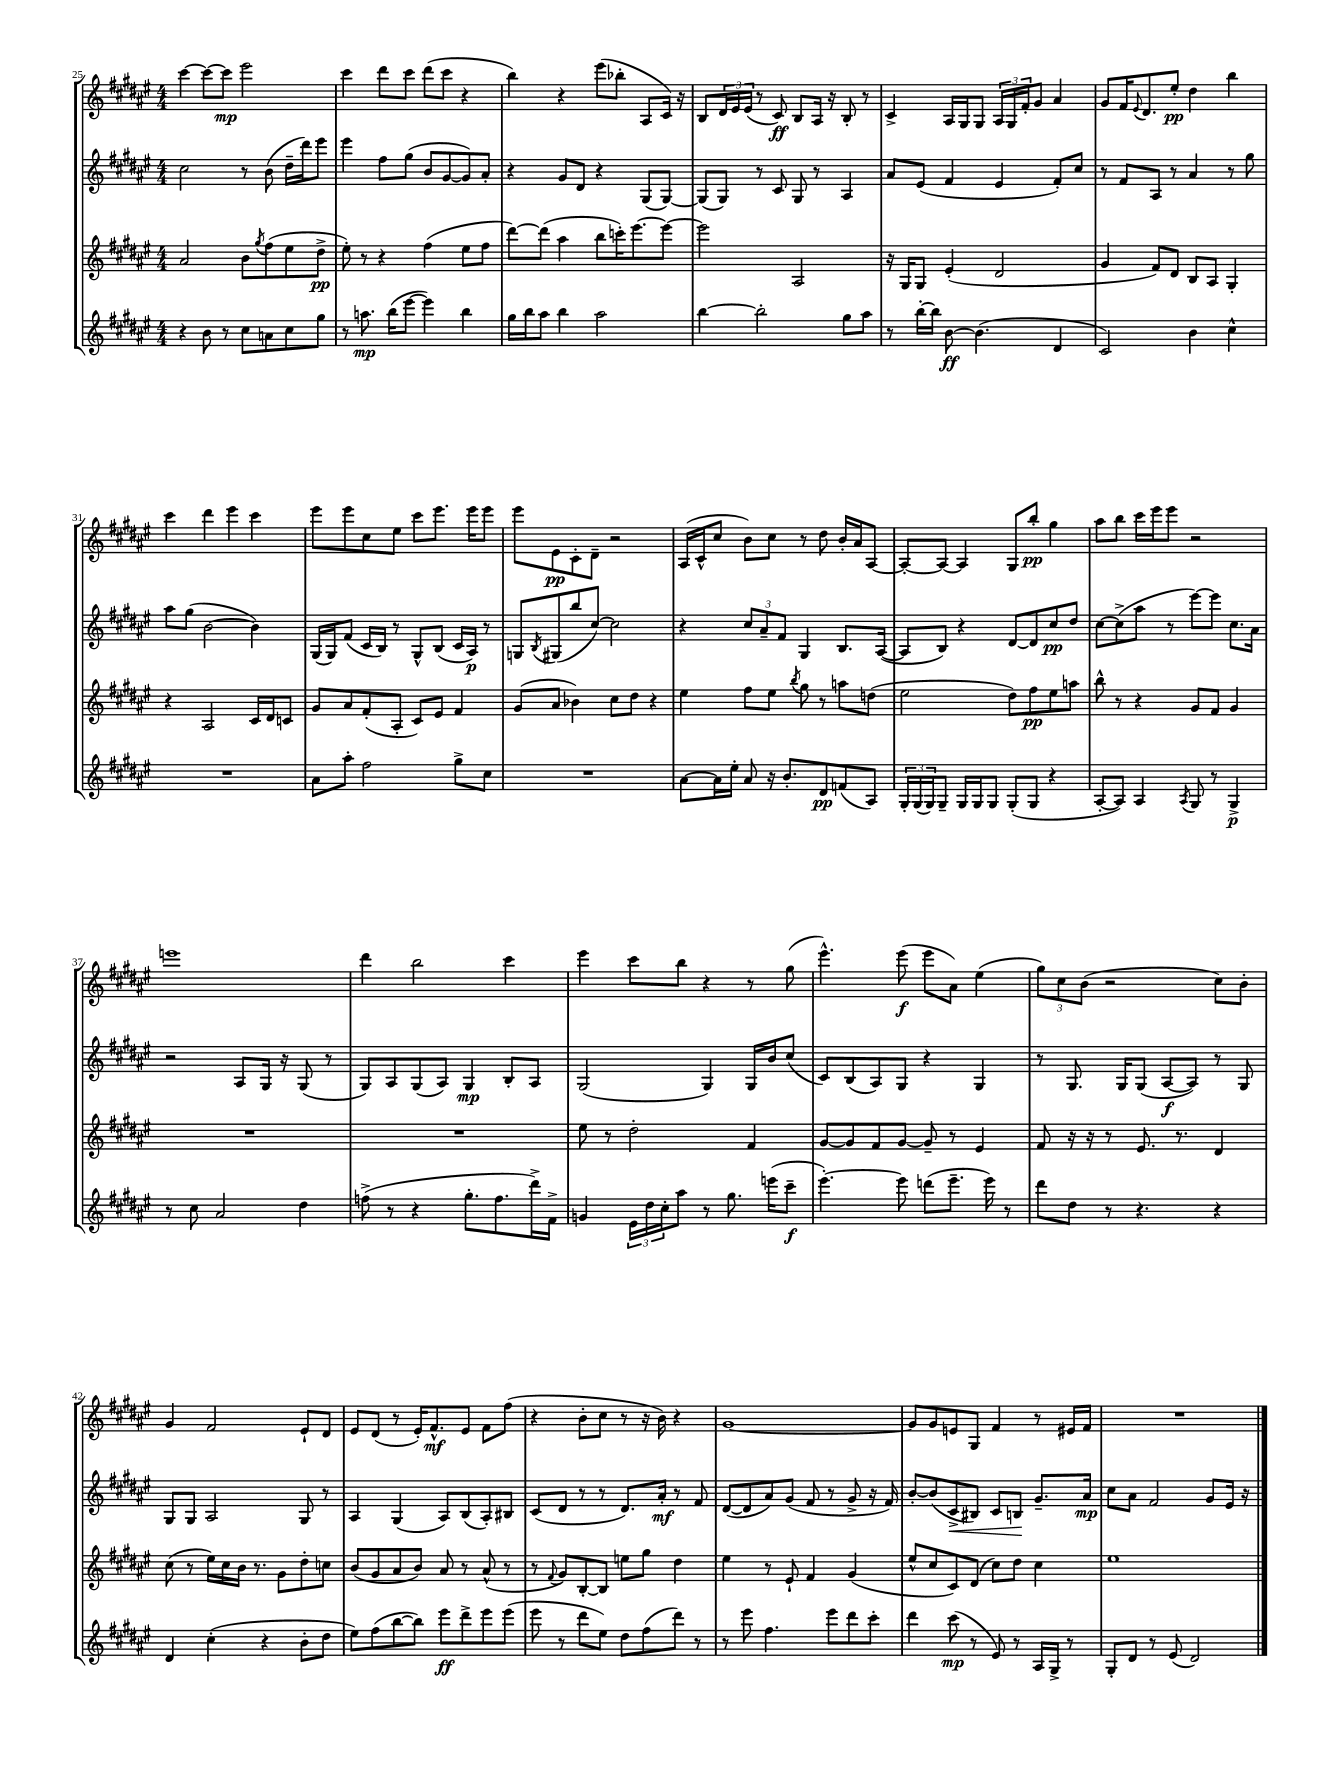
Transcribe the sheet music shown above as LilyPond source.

<<
\new StaffGroup <<
\new Staff = "s0" {
    \clef treble \key fis \major \numericTimeSignature \time 4/4
    cis'''4~ cis'''8~ cis'''8\mp eis'''2 |
    cis'''4 dis'''8 cis'''8 dis'''8( cis'''8 r4 |
    b''4) r4 eis'''8( bes''8-. ais8 cis'16) r16 |
    b8 \tuplet 3/2 { dis'16 eis'16 eis'16( } r8 cis'8\ff) b8 ais16 r16 b8-. r8 |
    cis'4-> ais16 gis16 gis8 \tuplet 3/2 { ais16 gis16 fis'16-. } gis'8 ais'4 |
    gis'8 fis'16 \appoggiatura { eis'8 } dis'8. eis''8-.\pp dis''4 b''4 |
    cis'''4 dis'''4 eis'''4 cis'''4 |
    eis'''8 eis'''8 cis''8 eis''8 cis'''8 eis'''8. eis'''16 eis'''8 |
    eis'''8 eis'8\pp cis'8-. dis'8-- r2 |
    ais16( cis'16-^ cis''8 b'8) cis''8 r8 dis''8 b'16-. ais'16 ais8~ |
    ais8~-. ais8~ ais4 gis8 b''8-.\pp gis''4 |
    ais''8 b''8 cis'''16 eis'''16 eis'''8 r2 |
    e'''1 |
    dis'''4 b''2 cis'''4 |
    eis'''4 cis'''8 b''8 r4 r8 gis''8( |
    eis'''4.-^) eis'''8\f( eis'''8 ais'8) eis''4( |
    \tuplet 3/2 { gis''8) cis''8 b'8( } r2 cis''8) b'8-. |
    gis'4 fis'2 eis'8-! dis'8 |
    eis'8 dis'8( r8 eis'16-.) fis'8.-^\mf eis'8 fis'8 fis''8( |
    r4 b'8-. cis''8 r8 r16 b'16) r4 |
    gis'1~ |
    gis'8 gis'8 e'8 gis8 fis'4 r8 eis'16 fis'16 |
    R1 \bar "|." |
}
\new Staff = "s1" {
    \clef treble \key fis \major \numericTimeSignature \time 4/4
    cis''2 r8 b'8( dis''16-- dis'''16) eis'''8 |
    eis'''4 fis''8 gis''8( b'8 gis'8~ gis'8) ais'8-. |
    r4 gis'8 dis'8 r4 gis8( gis8~) |
    gis8( gis8) r8 cis'8 gis8 r8 ais4 |
    ais'8 eis'8( fis'4 eis'4 fis'8-.) cis''8 |
    r8 fis'8 ais8 r8 ais'4 r8 gis''8 |
    ais''8 gis''8( b'2~ b'4) |
    gis16( gis16) fis'8( cis'16 b16) r8 gis8-^ b8( cis'16 ais16\p) r8 |
    g8 \acciaccatura { b8 } gis8( b''8 cis''8~) cis''2 |
    r4 \tuplet 3/2 { cis''8 ais'8-- fis'8 } gis4 b8. ais16~( |
    ais8 b8) r4 dis'8~ dis'8 cis''8\pp dis''8 |
    cis''8~ cis''8->( ais''8 r8 eis'''8~) eis'''8 cis''8. ais'16 |
    r2 ais8 gis16 r16 gis8( r8 |
    gis8) ais8 gis8( ais8) gis4\mp b8-. ais8 |
    gis2( gis4) gis16 b'16 cis''8( |
    cis'8) b8( ais8) gis8 r4 gis4 |
    r8 gis8. gis16 gis8( ais8~\f ais8) r8 gis8 |
    gis8 gis8 ais2 gis8 r8 |
    ais4 gis4( ais8) b8( ais8-.) bis8 |
    cis'8( dis'8 r8 r8 dis'8.) ais'16-.\mf r8 fis'8 |
    dis'8~( dis'8 ais'8) gis'8( fis'8 r8 gis'8-> r16 fis'16) |
    b'8~-. b'8( cis'8->\< bis8) cis'8 b8\! gis'8.-- ais'16\mp |
    cis''8 ais'8 fis'2 gis'8 eis'16 r16 \bar "|." |
}
\new Staff = "s2" {
    \clef treble \key fis \major \numericTimeSignature \time 4/4
    ais'2 b'8 \acciaccatura { gis''8 } fis''8( eis''8 dis''8->\pp |
    eis''8-.) r8 r4 fis''4( eis''8 fis''8 |
    dis'''8~) dis'''8( ais''4 b''8 c'''16-.) eis'''8.~ eis'''8~ |
    eis'''2 ais2 |
    r16 gis16 gis8 eis'4-.( dis'2 |
    gis'4 fis'8) dis'8 b8 ais8 gis4-. |
    r4 ais2 cis'16 dis'16 c'8 |
    gis'8 ais'8 fis'8-.( ais8-. cis'8) eis'8 fis'4 |
    gis'8( ais'8 bes'4) cis''8 dis''8 r4 |
    eis''4 fis''8 eis''8 \acciaccatura { b''8 } gis''8 r8 a''8 d''8( |
    eis''2 dis''8) fis''8\pp eis''8 a''8 |
    b''8-^ r8 r4 gis'8 fis'8 gis'4 |
    R1 |
    R1 |
    eis''8 r8 dis''2-. fis'4 |
    gis'8~ gis'8 fis'8 gis'8~ gis'8-- r8 eis'4 |
    fis'8 r16 r16 r8 eis'8. r8. dis'4 |
    cis''8( r8 eis''16) cis''16 b'16 r8. gis'8 dis''8-. c''8 |
    b'8( gis'8 ais'8 b'8) ais'8 r8 ais'8-^( r8 |
    r8 \appoggiatura { fis'8 } gis'8) b8~-. b8 e''8 gis''8 dis''4 |
    eis''4 r8 eis'8-! fis'4 gis'4( |
    eis''8-^ cis''8 cis'8) dis'8( cis''8) dis''8 cis''4 |
    eis''1 \bar "|." |
}
\new Staff = "s3" {
    \clef treble \key fis \major \numericTimeSignature \time 4/4
    r4 b'8 r8 cis''8 a'8 cis''8 gis''8 |
    r8 a''8.\mp b''16( eis'''8~ eis'''4) b''4 |
    gis''16 b''16 ais''8 b''4 ais''2 |
    b''4~ b''2-. gis''8 ais''8 |
    r8 b''16~-. b''16 b'8~\ff b'4.( dis'4 |
    cis'2) b'4 cis''4-^ |
    R1 |
    ais'8 ais''8-. fis''2 gis''8-> cis''8 |
    R1 |
    ais'8~ ais'16 eis''16-. ais'8 r16 b'8.-. dis'8\pp f'8( ais8) |
    \tuplet 3/2 { gis16-. gis16( gis16) } gis8-- gis16 gis16 gis8 gis8-.( gis8 r4 |
    ais8~-. ais8) ais4 \acciaccatura { ais8 } gis8 r8 gis4->\p |
    r8 cis''8 ais'2 dis''4 |
    f''8->( r8 r4 gis''8.-. f''8. dis'''16->) fis'16-> |
    g'4 \tuplet 3/2 { eis'16 dis''16 cis''16-. } ais''8 r8 gis''8. e'''16( cis'''8--\f |
    eis'''4.~-.) eis'''8 d'''8( eis'''8.-- eis'''16) r8 |
    dis'''8 dis''8 r8 r4. r4 |
    dis'4 cis''4-.( r4 b'8-. dis''8 |
    eis''8) fis''8( b''8~ b''8) eis'''8\ff dis'''8-> eis'''8 eis'''8( |
    eis'''8 r8 dis'''8 eis''8) dis''8 fis''8( dis'''8) r8 |
    r8 eis'''8 fis''4. eis'''8 dis'''8 cis'''8-. |
    dis'''4 cis'''8\mp( r8 eis'8) r8 ais16 gis16-> r8 |
    gis8-. dis'8 r8 eis'8( dis'2) \bar "|." |
}
>>
>>
\layout { \context { \Score currentBarNumber = #25 } }
